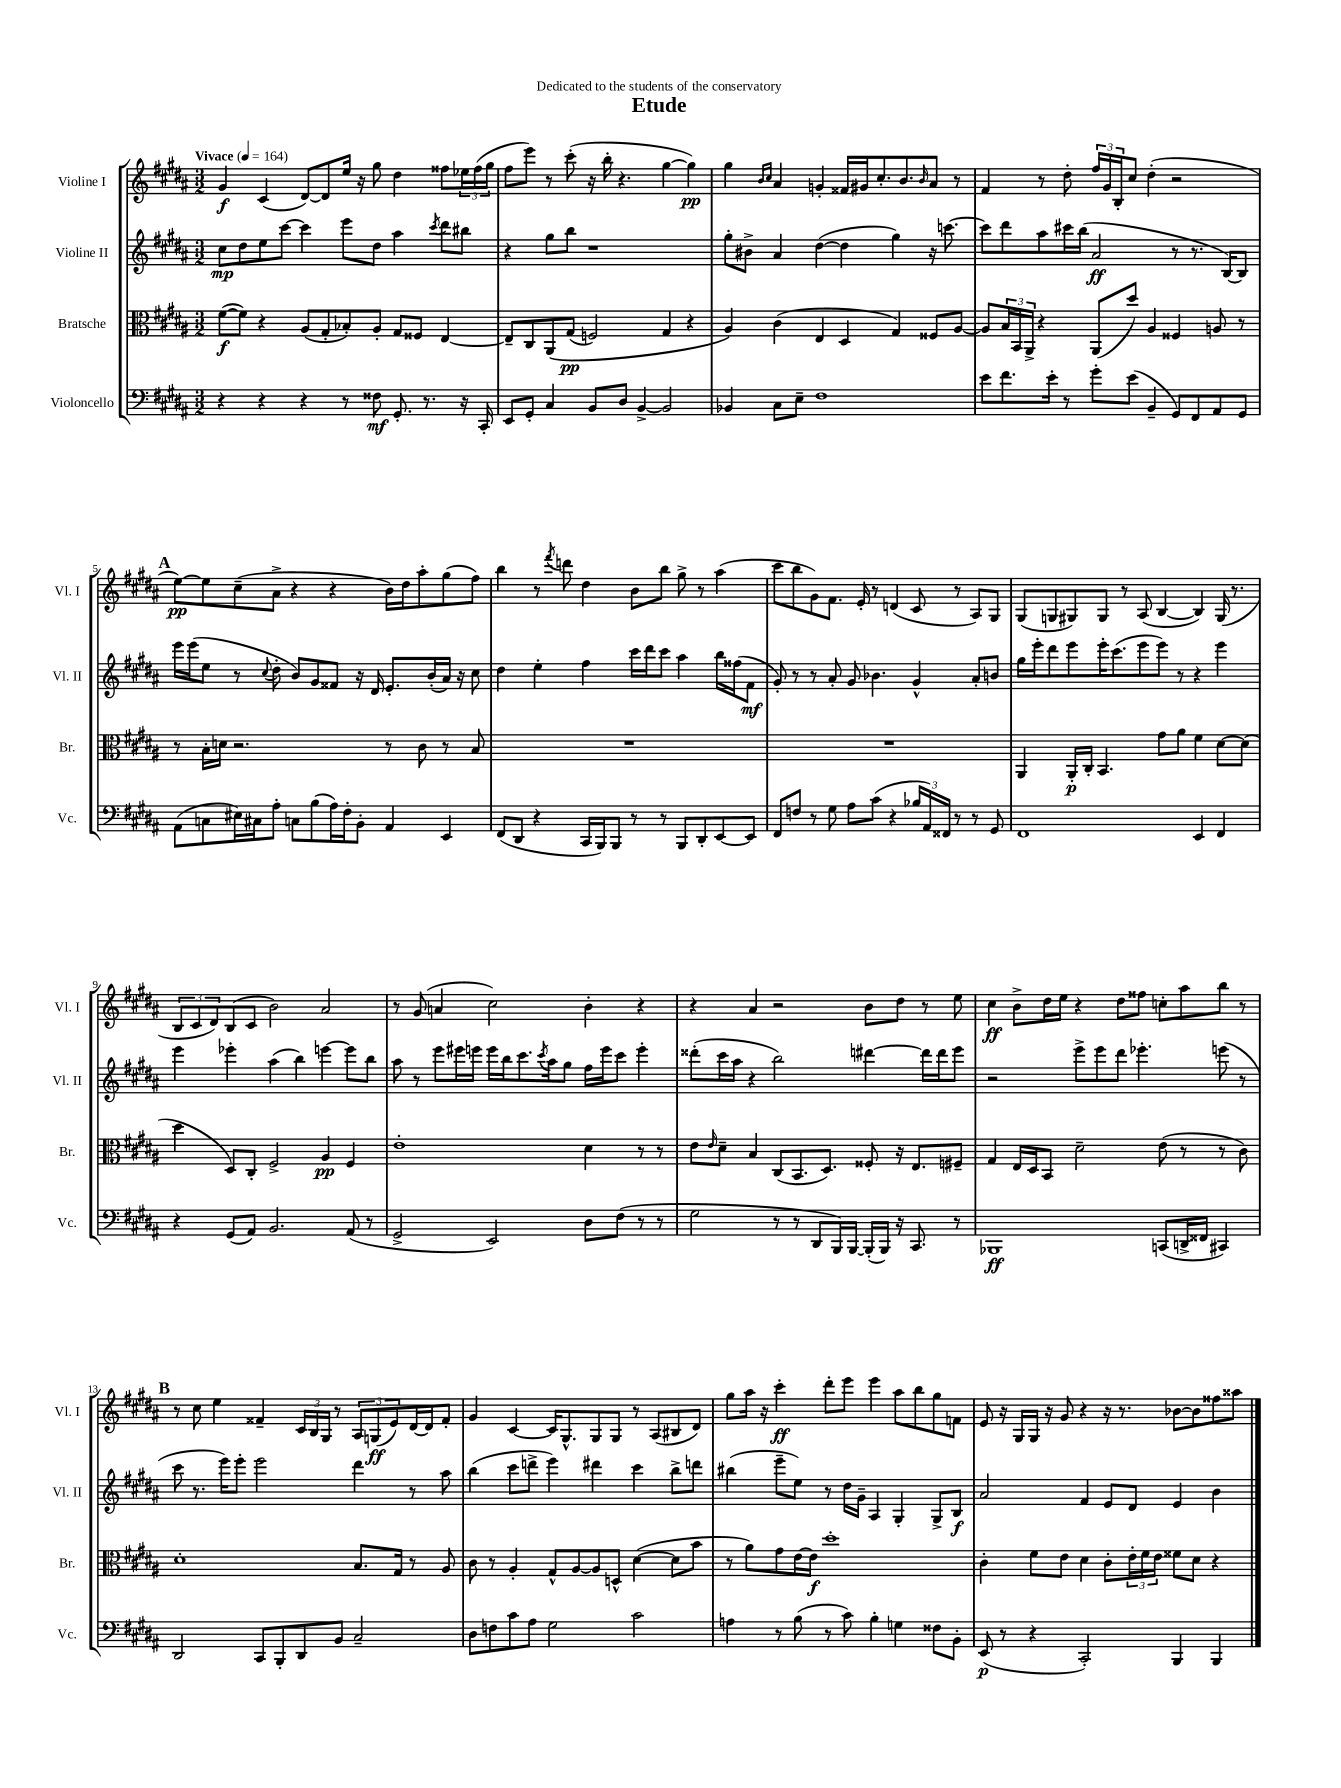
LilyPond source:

\header { title = "Etude" dedication = "Dedicated to the students of the conservatory" }
<<
\new StaffGroup <<
\new Staff = "s0" \with { instrumentName = "Violine I" shortInstrumentName = "Vl. I" } {
    \clef treble \key b \major \numericTimeSignature \time 3/2 \tempo "Vivace" 4 = 164
    gis'4\f cis'4( dis'8~) dis'8 e''16 r16 gis''8 dis''4 fisis''8 \tuplet 3/2 { ees''16 fisis''16( gis''16 } |
    fis''8 e'''8) r8 cis'''8-.( r16 b''16-. r4. gis''4~ gis''4\pp) |
    gis''4 \grace { b'16 cis''16 } ais'4 g'4-. fisis'16 gis'16 cis''8.-. b'8. \grace { b'16 } ais'8 r8 |
    fis'4 r8 dis''8-. \tuplet 3/2 { fis''16 gis'16 b16-. } cis''8 dis''4-.( r2 |
    \mark \markup { \bold "A" } e''8~\pp) e''8 cis''8--( ais'8-> r4 r4 b'16) dis''16 ais''8-. gis''8( fis''8) |
    b''4 r8 \acciaccatura { fis'''8 } d'''8 dis''4 b'8 b''8 gis''8-> r8 ais''4( |
    cis'''8 b''8 gis'8) fis'8. e'16-. r8 d'4( cis'8 r8 ais8) gis8 |
    gis8( g8 gis8) gis8 r8 ais8( b4~ b4) gis16( r8. |
    \tuplet 3/2 { b8 cis'8 dis'8) } b8( cis'8 b'2) ais'2 |
    r8 gis'8( a'4 cis''2) b'4-. r4 |
    r4 ais'4 r2 b'8 dis''8 r8 e''8 |
    cis''4\ff b'8-> dis''16 e''16 r4 dis''8 fisis''8 c''8-. ais''8 b''8 r8 |
    \mark \markup { \bold "B" } r8 cis''8 e''4 fisis'4-- \tuplet 3/2 { cis'16 b16 gis16 } r8 \tuplet 3/2 { ais8 g8\ff( e'8) } dis'16~ dis'16 fisis'8-. |
    gis'4 cis'4~ cis'16 gis8.-^ gis8 gis8 r8 ais8( bis8 dis'8) |
    gis''8 ais''16 r16 cis'''4-.\ff dis'''8-. e'''8 e'''4 ais''8 b''8 gis''8 f'8 |
    e'8 r16 gis16 gis16 r16 gis'8 r4 r16 r8. bes'8~ bes'8 fisis''8 aisis''8 \bar "|." |
}
\new Staff = "s1" \with { instrumentName = "Violine II" shortInstrumentName = "Vl. II" } {
    \clef treble \key b \major \numericTimeSignature \time 3/2
    cis''8\mp dis''8 e''8 cis'''8~ cis'''4 e'''8 dis''8 ais''4 \acciaccatura { cis'''8 } dis'''8 bis''8 |
    r4 gis''8 b''8 r1 |
    gis''8-. bis'8-> ais'4 dis''4~( dis''4 gis''4) r16 c'''8.~ |
    c'''8 dis'''8 ais''8 cis'''16 b''16( ais'2\ff r8 r8. b16~) b8 |
    \mark \markup { \bold "A" } e'''16 e'''16( e''8 r8 \appoggiatura { cis''8 } dis''8-. b'8) gis'8 fisis'8 r16 dis'16 e'8.-. b'16-.( ais'16) r16 cis''8 |
    dis''4 e''4-. fis''4 cis'''16 dis'''16 cis'''8 ais''4 b''16 fisis''16( fis'8\mf |
    gis'8-.) r8 r8 ais'8-. gis'8 bes'4. gis'4-^ ais'8-. b'8 |
    gis''16 e'''16-. dis'''8 e'''8 e'''16-. cis'''8.( e'''8 e'''8) r8 r4 e'''4 |
    e'''4 ees'''4-. ais''4( b''4) e'''4~ e'''8 b''8 |
    ais''8 r8 e'''8 eis'''16 e'''16 e'''16 b''16 cis'''8. \acciaccatura { cis'''8 } ais''16 gis''8 fis''16 e'''16 cis'''8 e'''4-. |
    disis'''8-.( cis'''16 ais''16 r4 b''2) dis'''4~ dis'''16 dis'''16 e'''8 |
    r2 e'''8-> e'''8 dis'''8 ees'''4.-. e'''8( r8 |
    \mark \markup { \bold "B" } cis'''8 r8. e'''16) e'''8-. e'''2 dis'''4 r8 ais''8 |
    b''4( cis'''8 d'''8-> e'''4) dis'''4 cis'''4 b''8-> d'''8 |
    bis''4( e'''8-- e''8) r8 dis''16 gis'16-- ais4 gis4-. gis8-> b8\f |
    ais'2 fis'4 e'8 dis'8 e'4 b'4 \bar "|." |
}
\new Staff = "s2" \with { instrumentName = "Bratsche" shortInstrumentName = "Br." } {
    \clef alto \key b \major \numericTimeSignature \time 3/2
    fis'8~\f( fis'8) r4 ais8( gis8-. bes8-.) ais8-. gis8 fisis8 e4~ |
    e8-- cis8 ais,8\( gis8\pp( f2) gis4 r4 |
    ais4\) cis'4( e4 dis4 gis4) fisis8 ais8~ |
    ais8 \tuplet 3/2 { b16 b,16 ais,16-> } r4 ais,8( dis''8) ais4 fisis4 a8 r8 |
    \mark \markup { \bold "A" } r8 b16-. d'16 r2. r8 cis'8 r8 b8 |
    R1. |
    R1. |
    ais,4 ais,16-.\p cis16-. b,4. gis'8 ais'8 fis'4 dis'8~ dis'8( |
    dis''4 dis8) cis8-. fis2-> ais4\pp fis4 |
    e'1-. dis'4 r8 r8 |
    e'8 \grace { e'16 } dis'8-- b4 cis8( b,8. dis8.) fisis8-. r16 e8. fis8-- |
    gis4 e16 dis16 b,8 dis'2-- e'8( r8 r8 cis'8) |
    \mark \markup { \bold "B" } dis'1-. b8. gis16 r8 ais8 |
    cis'8 r8 ais4-. gis8-^ ais8~ ais8 d8-^ dis'4~( dis'8 b'8 |
    r8 ais'8) gis'8 e'16~ e'16\f dis''1-. |
    cis'4-. fis'8 e'8 dis'4 cis'8-. \tuplet 3/2 { e'16-. fis'16 e'16 } fisis'8 dis'8 r4 \bar "|." |
}
\new Staff = "s3" \with { instrumentName = "Violoncello" shortInstrumentName = "Vc." } {
    \clef bass \key b \major \numericTimeSignature \time 3/2
    r4 r4 r4 r8 fisis8\mf gis,8.-. r8. r16 cis,16-. |
    e,8 gis,8-. cis4 b,8 dis8 b,4~-> b,2 |
    bes,4 cis8 e8-- fis1 |
    e'8 fis'8. e'16-. r8 gis'8-. e'8( b,4-- gis,8) fis,8 ais,8 gis,8 |
    \mark \markup { \bold "A" } ais,8( c8 eis16) cis16 ais8-. c8 b8( ais16) fis16-. b,8-. ais,4 e,4 |
    fis,8( dis,8 r4 cis,16 b,,16) b,,8 r8 r8 b,,8 dis,8-. e,8~ e,8 |
    fis,8 f8 r8 gis8 ais8 cis'8( r4 \tuplet 3/2 { bes16 ais,16) fisis,16 } r8 r8 gis,8 |
    fis,1 e,4 fis,4 |
    r4 gis,8( ais,8) b,2. ais,8( r8 |
    gis,2-> e,2) dis8 fis8( r8 r8 |
    gis2 r8 r8 dis,8 b,,16) b,,16~ b,,16-.( b,,16) r16 cis,8. r8 |
    bes,,1\ff c,8( d,16-> fisis,16 cis,4) |
    \mark \markup { \bold "B" } dis,2 cis,8 b,,8-. dis,8 b,8 cis2-- |
    dis8 f8 cis'8 ais8 gis2 cis'2 |
    a4 r8 b8( r8 cis'8) b4-. g4 fisis8 b,8-. |
    e,8\p( r8 r4 cis,2-.) b,,4 b,,4 \bar "|." |
}
>>
>>
